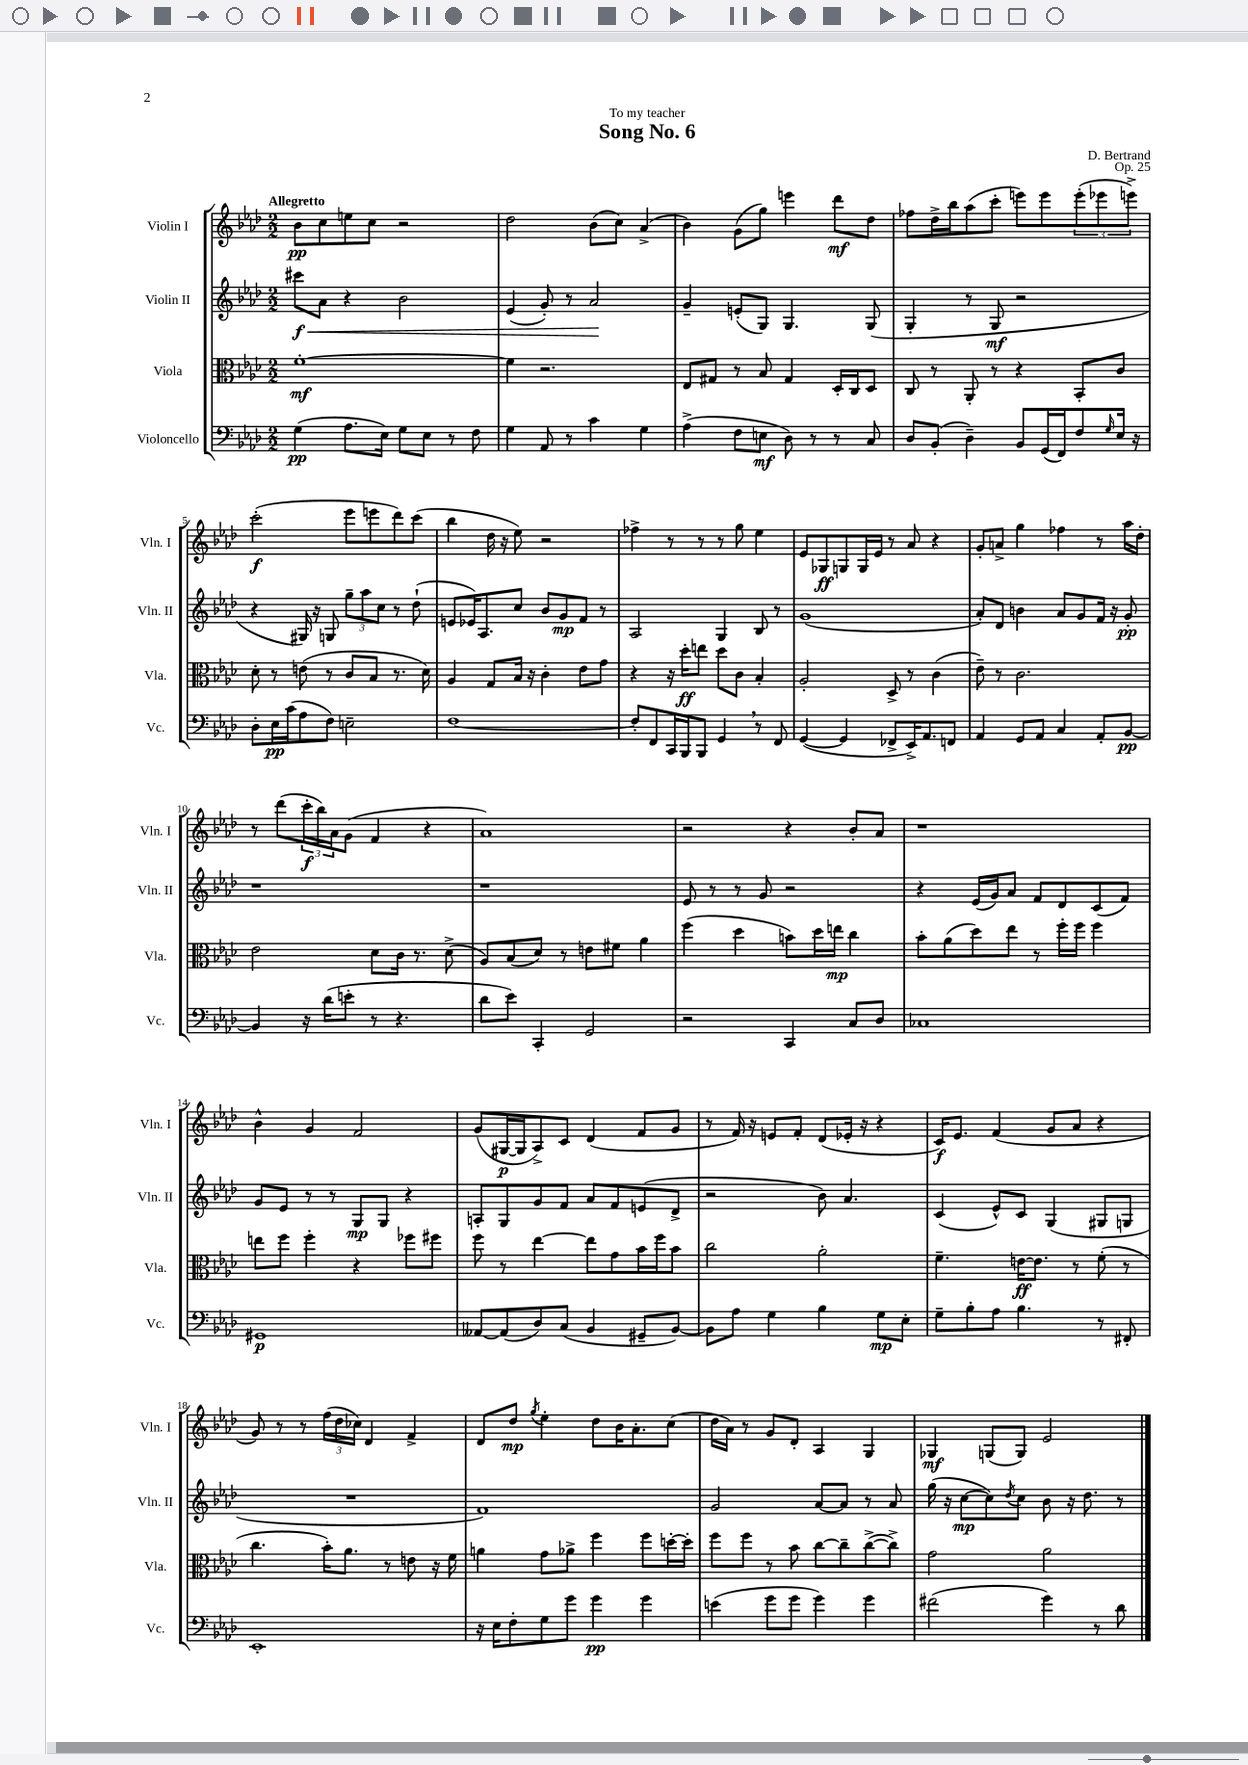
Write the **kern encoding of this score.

**kern	**kern	**kern	**kern
*staff4	*staff3	*staff2	*staff1
*clefF4	*clefC3	*clefG2	*clefG2
*k[b-e-a-d-]	*k[b-e-a-d-]	*k[b-e-a-d-]	*k[b-e-a-d-]
*M2/2	*M2/2	*M2/2	*M2/2
(4G\	[1f'	8ccc#\L	8b-\L
.	.	8a-\J	8cc\
8.A-\L	.	4r	8ee\
.	.	.	8cc\J
16E-\Jk)	.	.	.
8G\L	.	2b-\	2r
8E-\J	.	.	.
8r	.	.	.
8F\	.	.	.
=	=	=	=
4G\	4f\]	(4e-/	2dd-\
8AA-/	2.r	8g'/)	.
8r	.	8r	.
4c\	.	2a-/	(8b-\L
.	.	.	8cc\J)
4G\	.	.	(4a-^/
=	=	=	=
(4A-^\	8E-/L	4g~/	4b-\)
.	8G#/J	.	.
8F\L	8r	(8e'/L	(8g\L
8E\J	8B-/	8G/J)	8gg\J)
8D-\)	4G#/	4.G/	4eee\
8r	.	.	.
8r	16D-'/LL	.	8ddd-\L
.	16C/J	.	.
8C/	8D-/J	(8G/	8dd-\J
=	=	=	=
8D-/L	8C/	4G'/	8ff-\L
(8BB-'/J	8r	.	16dd-^\L
.	.	.	16bb-\J
4D-~\)	8AA-'/	8r	(8aa-\
.	8r	8G/	8ccc'\J
8BB-/L	4r	2r	8eee\L)
(16GG/L	.	.	8eee\
16FF/J)	.	.	.
8F/	8BB-'/L	.	(12eee'\
.	.	.	12eee-\
16qqG/	.	.	.
16E-/Jk	8c/J	.	.
.	.	.	12eee^\J)
16r	.	.	.
=	=	=	=
8D-'\L	8d-'\	4r	(2ccc'\
16E-\L	8r	.	.
(16c\J	.	.	.
8A-\	(8e\	16G#/)	.
.	.	16r	.
8F\J)	8r	8G/	.
2E~\	8c/L	12gg~\L	8eee-\L
.	.	12aa-\	.
.	8B-/J	.	8eee\
.	.	12cc\J	.
.	8.r	8r	8ddd-\)
.	.	(8dd-`\	(8ccc\J
.	16d-\)	.	.
=	=	=	=
[1F	4A-/	8e/L	4bb-\
.	.	16e-/K)	.
.	.	8.A-/	.
.	8G/L	.	16dd-\
.	.	.	16r
.	16B-/Jk	8cc/J	8ee-\)
.	16r	.	.
.	4c'\	8b-/L	2r
.	.	8g/	.
.	8e-\L	8f/J	.
.	8g\J	8r	.
=	=	=	=
8F'/]L	4r	2A-/	4ff-^\
8FF/	.	.	.
16CC/L	16r	.	8r
16BBB-/J	16dd-'\LK	.	.
8BBB-/J	8ee\J	.	8r
4GG/	8dd-\L	4G/	8r
.	8c\J	.	8gg\
8r	4B-'/	8B-/	4ee-\
8FF/	.	8r	.
=	=	=	=
([4GG/	2A-'/	(1g	8e-/L
.	.	.	8G-/
4GG/]	.	.	8G/
.	.	.	16G/L
.	.	.	16e-/JJ
8FF-^/L	8D-^/	.	8r
16EE-^/K)	8r	.	8a-/
8.AA-/	.	.	.
.	(4c\	.	4r
8FF/J	.	.	.
=	=	=	=
4AA-/	8e-~\)	8a-'/L)	8g'/L
.	8r	8d-/J	8a^/J
8GG/L	2.c\	4b\	4gg\
8AA-/J	.	.	.
4C/	.	8a-/L	4ff-\
.	.	8g/	.
8AA-'/L	.	16f/Jk	8r
.	.	16r	.
[8BB-/J	.	8g'/	16aa-\LL
.	.	.	16dd-'\JJ
=	=	=	=
4BB-/]	2e-\	1r	8r
.	.	.	(8ddd-\L
16r	.	.	24ccc'\L
.	.	.	24bb-\)
(16d-\LK	.	.	.
.	.	.	24a-\J
8e'\J	.	.	(8g\J
8r	8d-\L	.	4f/
4.r	16c\Jk	.	.
.	8.r	.	.
.	.	.	4r
.	(8d-^\	.	.
=	=	=	=
8d-\L	8A-/L)	1r	1a-)
8e-\J)	(8B-/	.	.
4CC'/	8d-/J)	.	.
.	8r	.	.
2GG/	8e\L	.	.
.	8f#\J	.	.
.	4a-\	.	.
=	=	=	=
2r	(4ff\	8e-/	2r
.	.	8r	.
.	4dd-\	8r	.
.	.	8g/	.
4CC/	8b\L)	2r	4r
.	16dd-\L	.	.
.	16ee\JJ	.	.
8C/L	4cc\	.	8b-'/L
8D-/J	.	.	8a-/J
=	=	=	=
1C-	8b-'\L	4r	1r
.	(8a-\	.	.
.	8dd-\)	(16e-/LL	.
.	.	16g/J)	.
.	8ee-\J	8a-/J	.
.	8r	8f/L	.
.	16ff'\LL	8d-/	.
.	16ff\JJ	.	.
.	4ff\	(8c/	.
.	.	8f/J)	.
=	=	=	=
1GG#	8ee\L	8g/L	4b-^^\
.	8ff\J	8e-/J	.
.	4ff'\	8r	4g/
.	.	8r	.
.	4r	8G/L	2f/
.	.	8G/J	.
.	8ff-\L	4r	.
.	8ff#\J	.	.
=	=	=	=
[8AA--/L	8ff\	8A'/L	(8g/L
(8AA--/]	8r	8G/	[16G#/L
.	.	.	16G#/]J
8D-/)	[4ee-\	8g/	8A-^/)
(8C/J	.	8f/J	8c/J
4BB-/	8ee-\]L	8a-/L	(4d-/
.	8g\	8f/	.
8GG#~/L	16b-\L	(8e/	8f/L
.	16ff\J	.	.
[8BB-/J)	8b-\J	8d-^/J	8g/J
=	=	=	=
8BB-\]L	2cc\	2r	8r
8A-\J	.	.	16f/)
.	.	.	16r
4G\	.	.	8e/L
.	.	.	8f'/J
4B-\	2a-'\	8b-\)	(8d-/L
.	.	4.a-/	16e-'/Jk
.	.	.	16r
8G\L	.	.	4r
8E-'\J	.	.	.
=	=	=	=
8G~\L	4.f~\	(4c/	16c/LK)
.	.	.	8.e-/J
8B-'\	.	.	.
8A-\J	.	8e-^^/L)	(4f/
4.B-\	[16e\LK	8c/J	.
.	8.e\]J	.	.
.	.	(4G/	8g/L
.	8r	.	8a-/J
8r	(8f'\	8G#/L	4r
8FF#'/	8r	8G/J	.
=	=	=	=
1EE-'	4.cc\	1r	8g/)
.	.	.	8r
.	.	.	8r
.	16b-'\LK)	.	(24ff\LL
.	.	.	24dd-\
.	8.a-\J	.	.
.	.	.	24cc-\JJ)
.	.	.	4d-/
.	8r	.	.
.	8e\	.	4f^/
.	16r	.	.
.	16f\	.	.
=	=	=	=
16r	4a\	1f)	8d-/L
16E-\LK	.	.	.
8F'\	.	.	8dd-/J
.	.	.	8qgg/
8G\	8g\L	.	4ee-'\
8g\J	8a-^\J	.	.
4g\	4ff\	.	8dd-\L
.	.	.	16b-\K
.	.	.	8.a-'\
4g\	8ff\L	.	.
.	[16dd'\L	.	(8cc\J
.	16dd'\]JJ	.	.
=	=	=	=
(4e\	8ff\L	2g/	16dd-\LL
.	.	.	16a-\JJ)
.	8ff\J	.	8r
8g\L	8r	.	8g/L
8g\J	8b-\	.	8d-'/J
4g\)	[8cc\L	[8a-/L	4A-/
.	8cc~\]	8a-/]J	.
4g\	([8cc^\	8r	4G/
.	8cc^\]J)	8a-/	.
=	=	=	=
(2f#\	2g\	(16gg\	4G-/
.	.	16r	.
.	.	[8cc\L	.
.	.	8cc\])	(8G/L
.	.	8qdd-/	.
.	.	8cc\J	8G/J)
4g\)	2a-\	8b-\	2e-/
.	.	16r	.
.	.	8.dd-\	.
8r	.	.	.
8d-\	.	8r	.
==	==	==	==
*-	*-	*-	*-
